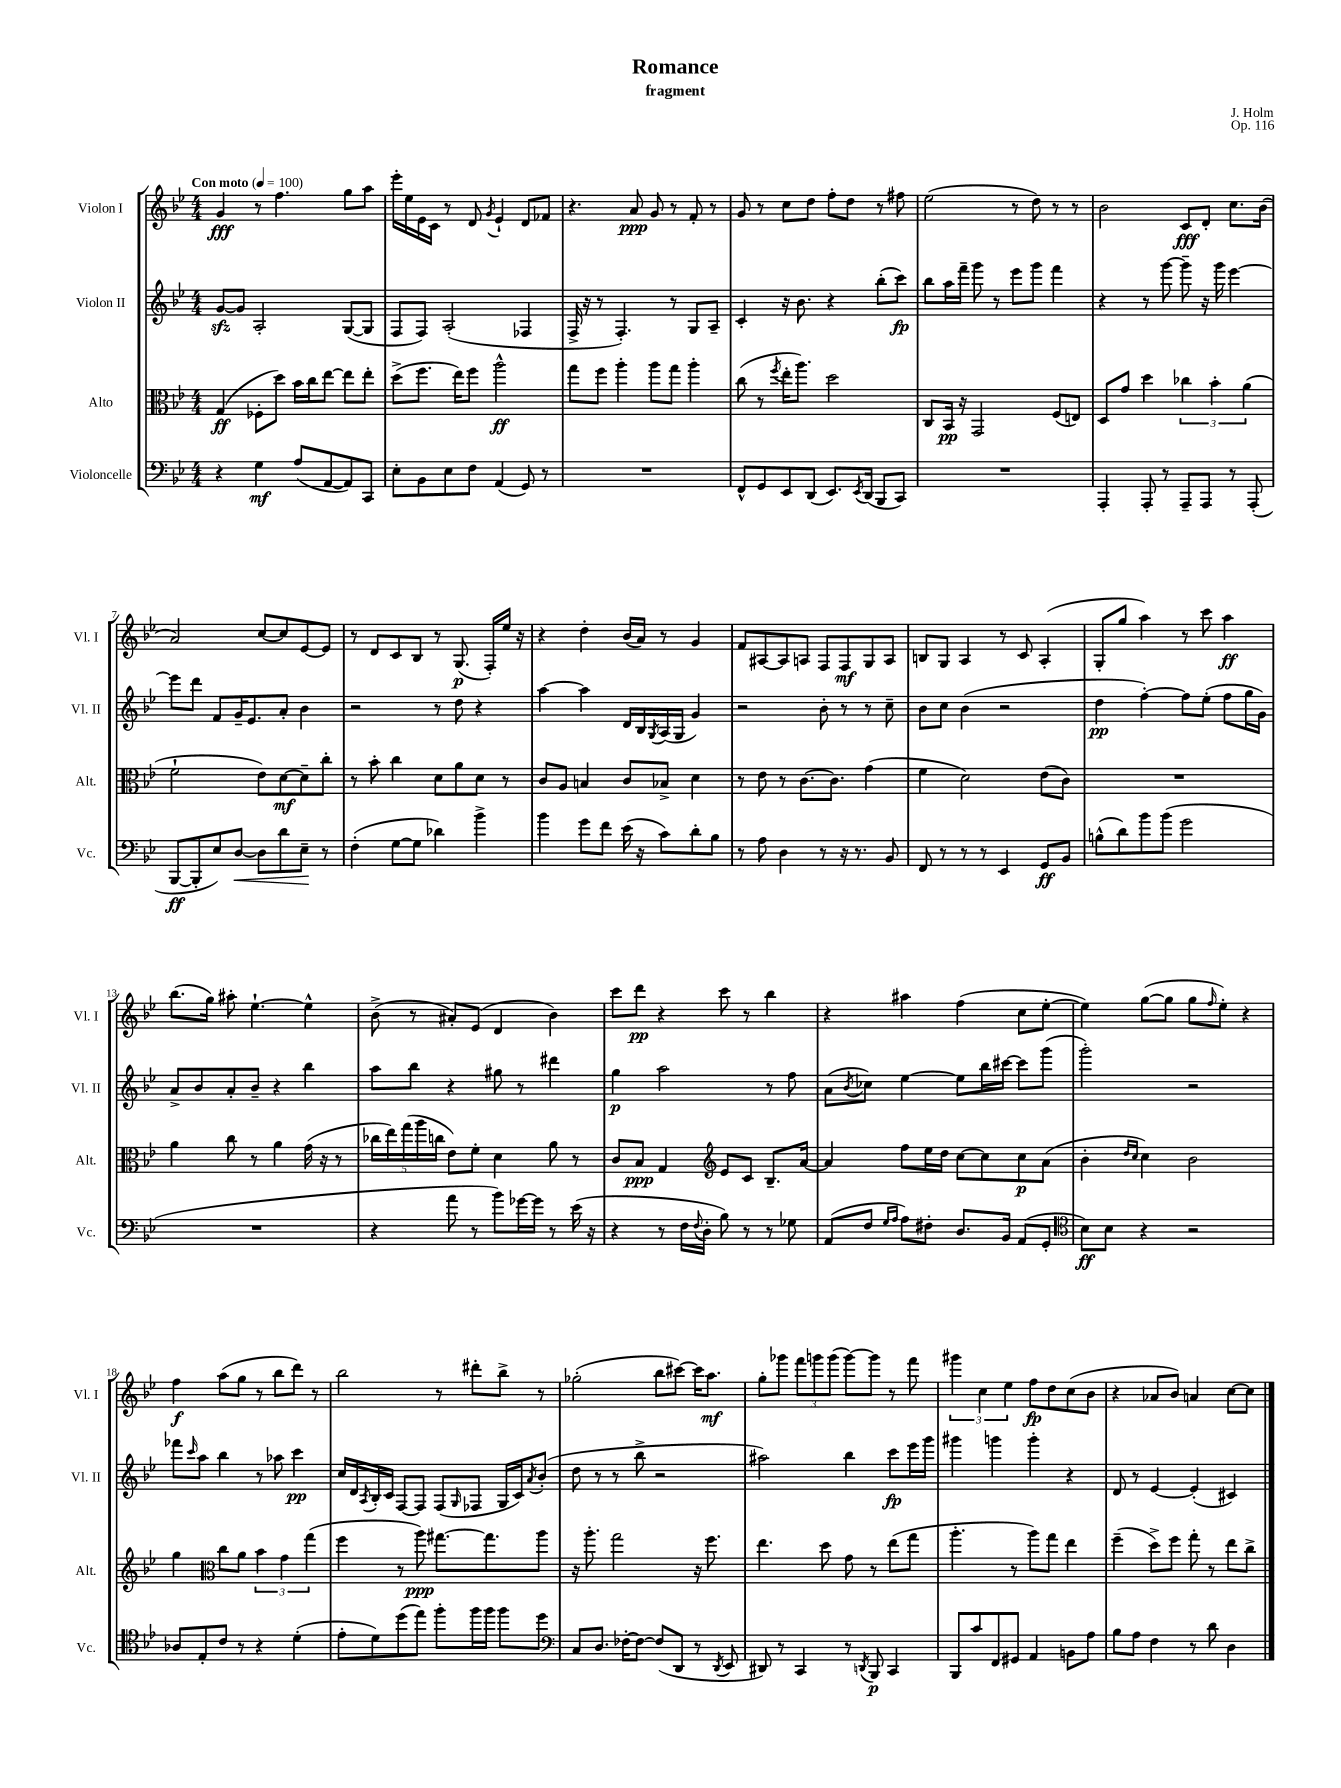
\header { title = "Romance" composer = "J. Holm" subtitle = "fragment" opus = "Op. 116" }
<<
\new StaffGroup <<
\new Staff = "s0" \with { instrumentName = "Violon I" shortInstrumentName = "Vl. I" } {
    \clef treble \key bes \major \numericTimeSignature \time 4/4 \tempo "Con moto" 4 = 100
    g'4\fff r8 f''4. g''8 a''8 |
    ees'''16-. ees''16 ees'16 c'16 r8 d'8 \acciaccatura { g'8 } ees'4-! d'8 fes'8 |
    r4. a'8\ppp g'8 r8 f'8-. r8 |
    g'8 r8 c''8 d''8 f''8-. d''8 r8 fis''8 |
    ees''2( r8 d''8) r8 r8 |
    bes'2 c'8\fff d'8-. c''8. bes'16( |
    a'2) c''8~ c''8 ees'8~ ees'8 |
    r8 d'8 c'8 bes8 r8 g8.\p( f16-.) ees''16 r16 |
    r4 d''4-. bes'16( a'16) r8 g'4 |
    f'8 ais8~ ais8 a8 f8 f8\mf g8 a8 |
    b8 g8 a4 r8 c'8 a4-.( |
    g8-. g''8 a''4) r8 c'''8 a''4\ff |
    bes''8.( g''16) ais''8-. ees''4.~-! ees''4-^ |
    bes'8->( r8 ais'8-.) ees'8( d'4 bes'4) |
    c'''8 d'''8\pp r4 c'''8 r8 bes''4 |
    r4 ais''4 f''4( c''8 ees''8~-. |
    ees''4) g''8~( g''8 g''8 \grace { f''16 } ees''8-.) r4 |
    f''4\f a''8( g''8 r8 bes''8 d'''8) r8 |
    bes''2 r8 dis'''8-. bes''8-> r8 |
    ges''2-.( bes''8 cis'''8~) cis'''16 a''8.\mf |
    g''8-. ges'''8 \tuplet 3/2 { f'''8 g'''8 g'''8( } g'''8~) g'''8 r8 f'''8 |
    \tuplet 3/2 { gis'''4 c''4 ees''4 } f''8\fp d''8 c''8( bes'8 |
    r4 aes'8 bes'8) a'4 c''8~ c''8 \bar "|." |
}
\new Staff = "s1" \with { instrumentName = "Violon II" shortInstrumentName = "Vl. II" } {
    \clef treble \key bes \major \numericTimeSignature \time 4/4
    g'8~\sfz g'8 a2-. g8~( g8 |
    f8 f8) a2-.( fes4 |
    f16-> r16 r8 f4.-.) r8 g8 a8-- |
    c'4-. r16 bes'8. r4 bes''8-.( c'''8\fp) |
    bes''8 a''16 f'''16-- g'''8 r8 ees'''8 g'''8 f'''4 |
    r4 r8 g'''8~ g'''8-- r16 g'''16 ees'''4~ |
    ees'''8 d'''8 f'8 g'16-- ees'8. a'8-. bes'4 |
    r2 r8 d''8 r4 |
    a''4~ a''4 d'16 bes16 \acciaccatura { g8 } a16( g16 g'4) |
    r2 bes'8-. r8 r8 c''8-- |
    bes'8 c''8 bes'4( r2 |
    d''4\pp f''4~-.) f''8 ees''8-.( f''8 g''16 g'16) |
    a'8-> bes'8 a'8-. bes'8-- r4 bes''4 |
    a''8 bes''8 r4 gis''8 r8 dis'''4 |
    g''4\p a''2 r8 f''8 |
    a'8( \acciaccatura { bes'8 } ces''8) ees''4~ ees''8 bes''16 cis'''16~ cis'''8 g'''8( |
    g'''2-.) r2 |
    fes'''8 \grace { c'''16 } a''8 bes''4 r8 aes''8 c'''4\pp |
    c''16 d'16 \acciaccatura { a8 } bes16-. c'16 f8~ f8 f8( \grace { g16 } fes8 g16 c'16) \acciaccatura { a'8 } bes'8-.( |
    d''8 r8 r8 bes''8-> r2 |
    ais''2) bes''4 c'''8\fp ees'''16 g'''16 |
    gis'''4 g'''4 g'''4-. r4 |
    d'8 r8 ees'4~ ees'4-.( cis'4) \bar "|." |
}
\new Staff = "s2" \with { instrumentName = "Alto" shortInstrumentName = "Alt." } {
    \clef alto \key bes \major \numericTimeSignature \time 4/4
    g4\ff( fes8-. d''8) bes'16 c''16 ees''8~ ees''8 ees''8-. |
    d''8->( f''8. ees''16) f''8 a''2-^\ff |
    g''8 f''8 a''4-. a''8 g''8 a''4-. |
    c''8( r8 \acciaccatura { f''8 } ees''16-. a''8.) d''2 |
    c8 bes,16\pp r16 g,2 f8( e8) |
    d8 g'8 d''4 \tuplet 3/2 { ces''4 bes'4-. a'4( } |
    f'2-! ees'8) d'8~\mf d'8-- c''8-. |
    r8 bes'8-. c''4 d'8 a'8 d'8 r8 |
    c'8 a8 b4 c'8 bes8-> d'4 |
    r8 ees'8 r8 c'8.~ c'8. g'4( |
    f'4 d'2) ees'8( c'8) |
    R1 |
    a'4 c''8 r8 a'4 g'16( r16 r8 |
    \tuplet 5/4 { ces''16 ees''16) g''16( a''16 c''16 } ees'8) f'8-. d'4 a'8 r8 |
    c'8 bes8\ppp g4 \clef treble ees'8 c'8 bes8.-- a'16~ |
    a'4 f''8 ees''16 d''16 c''8~ c''8 c''8\p a'8( |
    bes'4-. \grace { d''16 c''16 } c''4) bes'2 |
    g''4 \clef alto c''8 a'8 \tuplet 3/2 { bes'4 g'4 g''4( } |
    f''4 r8 a''8\ppp) gis''8.~ gis''8. a''8 |
    r16 a''8.-. g''2 r16 f''8. |
    ees''4. d''8 g'8 r8 ees''8( g''8 |
    a''4.-. r8 a''8) g''8 ees''4 |
    f''4--( d''8->) f''8 g''8-. r8 ees''8 c''8-> \bar "|." |
}
\new Staff = "s3" \with { instrumentName = "Violoncelle" shortInstrumentName = "Vc." } {
    \clef bass \key bes \major \numericTimeSignature \time 4/4
    r4 g4\mf a8( a,8~ a,8) c,8 |
    ees8-. bes,8 ees8 f8 a,4( g,8) r8 |
    R1 |
    f,8-^ g,8 ees,8 d,8( ees,8.) \acciaccatura { ees,8 } d,16( bes,,8 c,8) |
    R1 |
    a,,4-. a,,8-. r8 a,,8-- a,,8 r8 a,,8-.( |
    bes,,8~\ff bes,,8-. ees8) d8~\< d8 d'8 ees8--\! r8 |
    f4-.( g8~ g8 des'4) bes'4-> |
    bes'4 g'8 f'8 ees'16( r16 c'8) d'8-. bes8 |
    r8 a8 d4 r8 r16 r8. bes,8 |
    f,8 r8 r8 r8 ees,4 g,8\ff bes,8 |
    b8-^( d'8) bes'8 bes'8( g'2 |
    R1 |
    r4 a'8 r8 bes'8) ges'16~ ges'16 r8 ees'16( r16 |
    r4 r8 f16 \appoggiatura { f8 } d16-. bes8) r8 r8 ges8 |
    a,8( f8 \grace { g16 a16 } a8) fis8-. d8. bes,16 a,8( g,8-. |
    \clef tenor bes8\ff) bes8 r4 r2 |
    aes8 ees8-. c'8 r8 r4 d'4-.( |
    ees'8-. d'8) d''8( ees''8) f''8-. f''16 f''16 f''8 d''8 |
    \clef bass c8 d8. fes16~-. fes8~ fes8( d,8 r8 \acciaccatura { d,8 } ees,8 |
    dis,8) r8 c,4 r8 \acciaccatura { d,8 } bes,,8\p c,4 |
    bes,,8 c'8 f,8 gis,8 a,4 b,8 a8 |
    bes8 a8 f4 r8 d'8 d4 \bar "|." |
}
>>
>>
